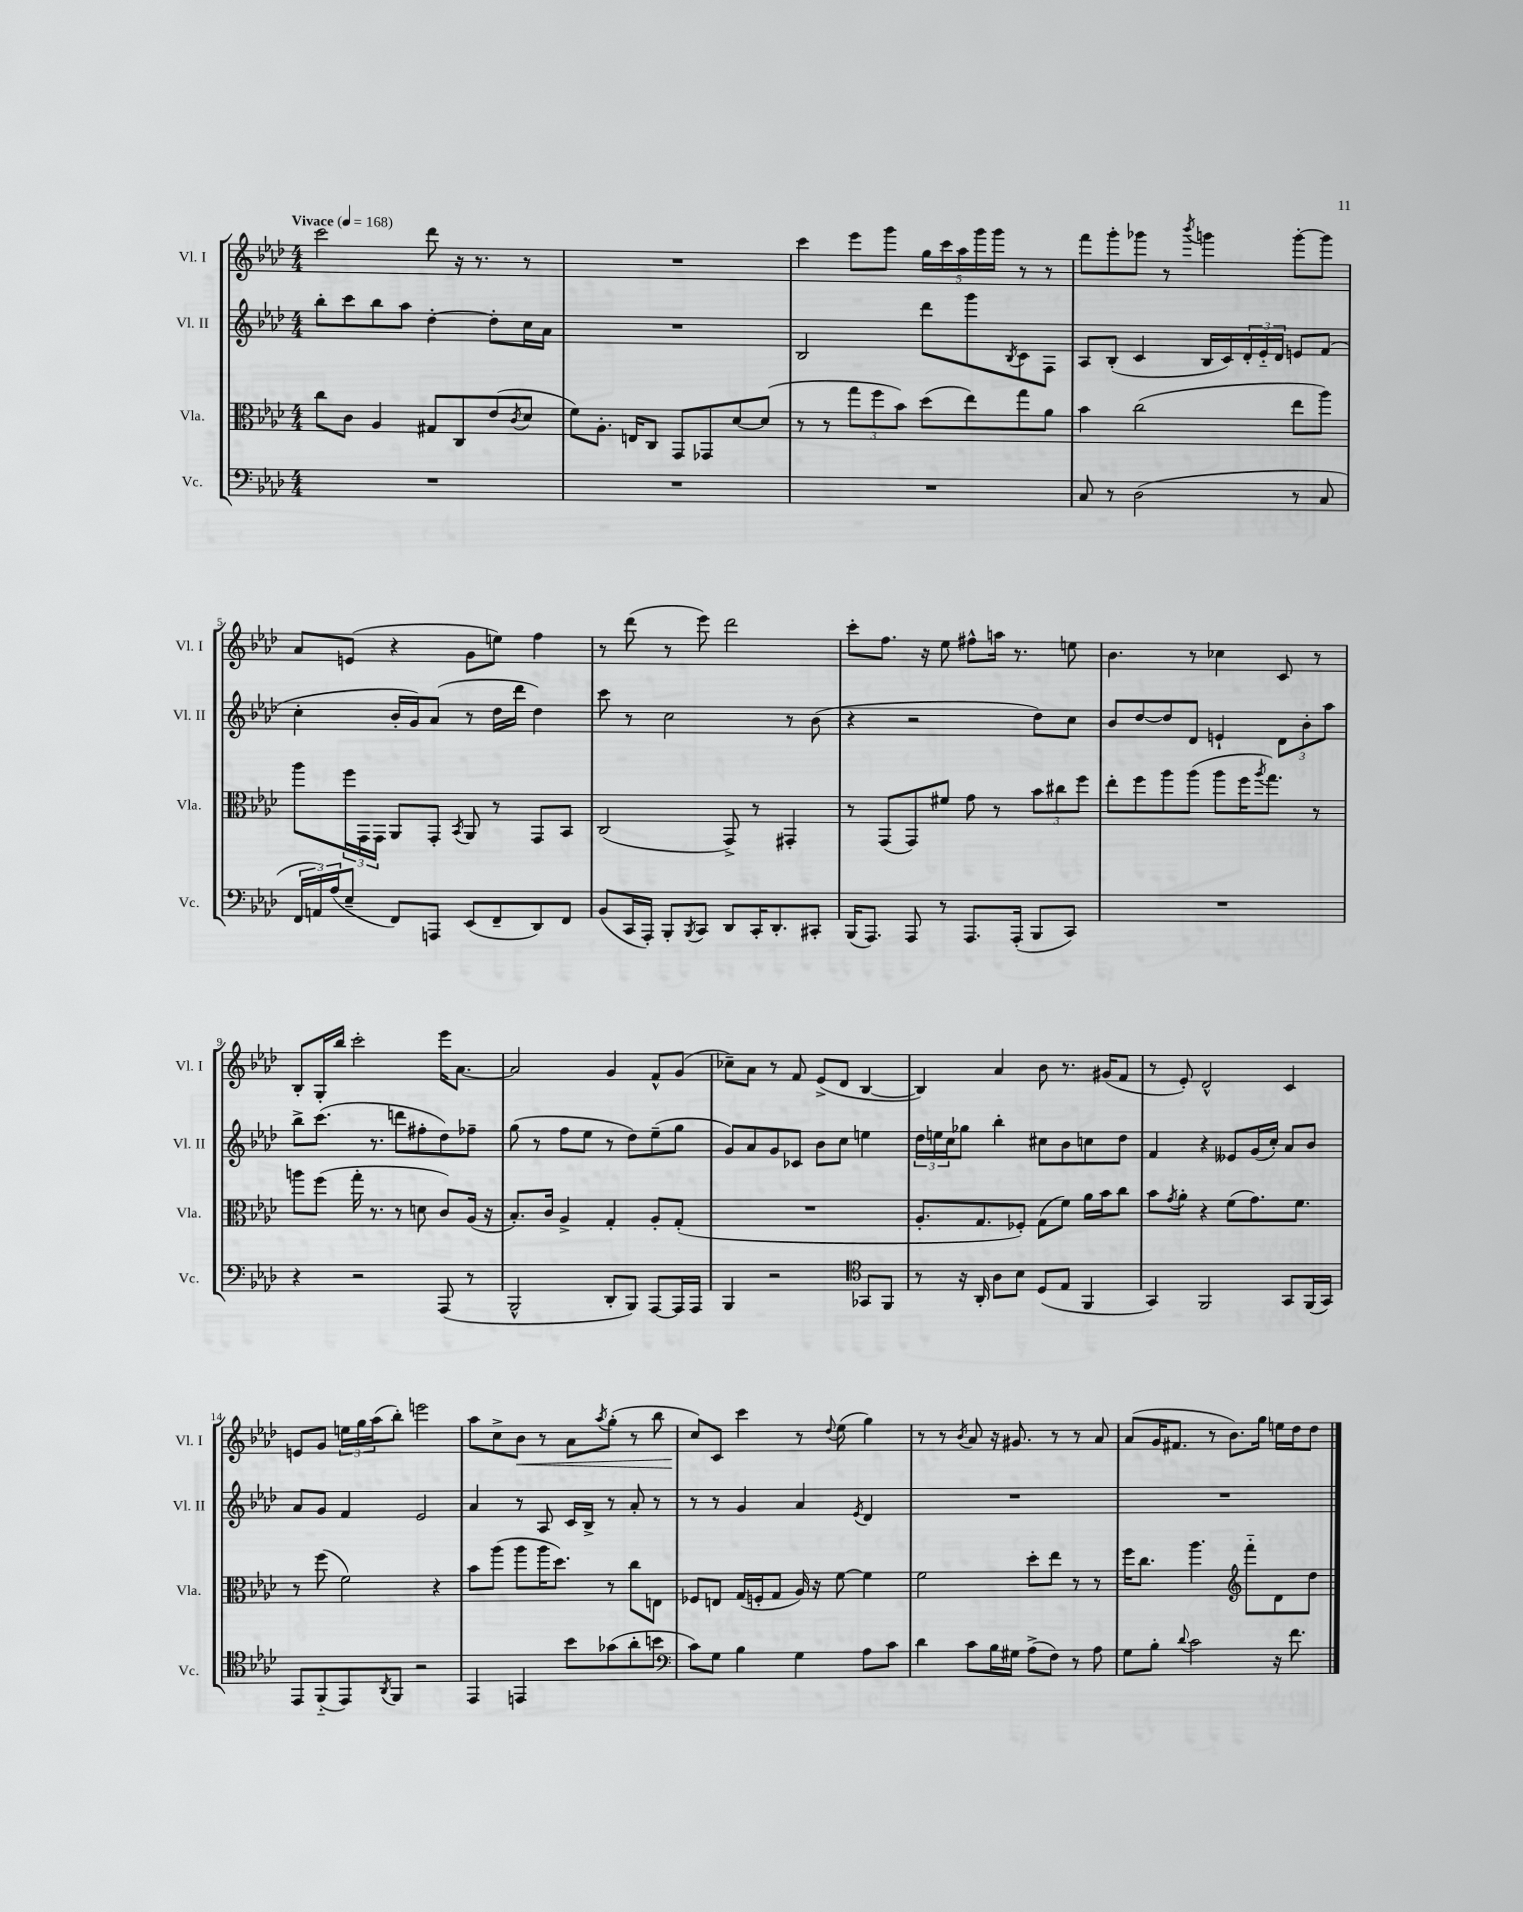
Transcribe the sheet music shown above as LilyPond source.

<<
\new StaffGroup <<
\new Staff = "s0" \with { instrumentName = "Vl. I" shortInstrumentName = "Vl. I" } {
    \clef treble \key aes \major \numericTimeSignature \time 4/4 \tempo "Vivace" 4 = 168
    c'''2 des'''8 r16 r8. r8 |
    R1 |
    c'''4 ees'''8 g'''8 \tuplet 5/4 { g''16 c'''16 aes''16 g'''16 g'''16 } r8 r8 |
    f'''8 g'''8-. ges'''8 r8 \acciaccatura { bes'''8 } g'''4 g'''8~-. g'''8 |
    aes'8 e'8( r4 g'8 e''8) f''4 |
    r8 des'''8( r8 ees'''8) des'''2 |
    c'''8-. f''8. r16 ees''8 fis''8-^ a''16 r8. e''8 |
    bes'4. r8 ces''4 c'8 r8 |
    bes8-. g16-. bes''16 c'''2-. ees'''16 aes'8.~ |
    aes'2 g'4 f'8-^ g'8( |
    ces''8--) aes'8 r8 f'8 ees'8->( des'8 bes4~ |
    bes4) aes'4 bes'8 r8. gis'16( f'8 |
    r8 ees'8-.) des'2-^ c'4 |
    e'8 g'8 \tuplet 3/2 { e''16 g''16 aes''16( } bes''8-.) e'''2 |
    aes''8 c''8-> bes'8\< r8 aes'8 \acciaccatura { aes''8 } g''8-.( r8 bes''8 |
    c''8\!) c'8 c'''4 r8 \appoggiatura { des''8 } ees''8( g''4) |
    r8 r8 \acciaccatura { bes'8 } aes'8 r16 gis'8. r8 r8 aes'8 |
    aes'8( g'16 fis'8. r8 bes'8.) g''16 e''16 des''16 des''8 \bar "|." |
}
\new Staff = "s1" \with { instrumentName = "Vl. II" shortInstrumentName = "Vl. II" } {
    \clef treble \key aes \major \numericTimeSignature \time 4/4
    bes''8-. c'''8 bes''8 aes''8 des''4~-. des''8-. c''16 aes'16 |
    R1 |
    bes2 des'''8 g'''8 \acciaccatura { bes8 } c'8 f8 |
    aes8 bes8-.( c'4 bes16 c'16) \tuplet 3/2 { des'16-. ees'16-_ des'16 } e'8 f'8( |
    c''4-. bes'16-. g'16) aes'8( r8 des''16 des'''16 des''4) |
    c'''8 r8 c''2 r8 bes'8( |
    r4 r2 des''8) c''8 |
    bes'8 des''8~ des''8 des'8 e'4-! \tuplet 3/2 { des'8 bes'8-. aes''8 } |
    bes''8-> c'''8.( r8. d'''8 fis''8-. des''8) fes''8-- |
    g''8( r8 f''8 ees''8 r8 des''8) ees''8--( g''8 |
    g'8) aes'8 g'8 ces'8 bes'8 c''8 e''4 |
    \tuplet 3/2 { des''16 e''16 c''16 } ges''8 bes''4-. cis''8 bes'8 c''8 des''8 |
    f'4 r4 eeses'8 g'16( c''16-.) aes'8 bes'8 |
    aes'8 g'8 f'4 ees'2 |
    aes'4 r8 aes8 c'16 bes16-> r8 aes'8-. r8 |
    r8 r8 g'4 aes'4 \acciaccatura { ees'8 } des'4 |
    R1 |
    R1 \bar "|." |
}
\new Staff = "s2" \with { instrumentName = "Vla." shortInstrumentName = "Vla." } {
    \clef alto \key aes \major \numericTimeSignature \time 4/4
    c''8 c'8 aes4 gis8 c8 ees'8( \acciaccatura { c'8 } des'8 |
    f'8) aes8.-. e16 c8 g,8 ges,8 des'8~ des'8( |
    r8 r8 \tuplet 3/2 { g''8 f''8 bes'8) } des''8( ees''8) g''8 aes'8 |
    bes'4 c''2( ees''8 aes''8) |
    aes''8 \tuplet 3/2 { f''16 g,16 g,16 } aes,8 g,8-. \acciaccatura { bes,8 } aes,8 r8 g,8 bes,8 |
    c2( g,8->) r8 gis,4-. |
    r8 g,8( g,8) fis'8 g'8 r8 \tuplet 3/2 { bes'8 cis''8 f''8 } |
    ees''8-. f''8 aes''8 aes''8( aes''8 f''16 \acciaccatura { aes''8 } g''8.) r8 |
    a''8 f''8( g''16-. r8. r8 d'8 c'8) aes16( r16 |
    bes8.-.) c'16 aes4-> g4-. aes8-. g8-.( |
    R1 |
    aes8.-. g8. fes8-.) g8( f'8) aes'16 bes'16 c''8 |
    bes'8 \acciaccatura { g'8 } aes'8-. r4 f'8( g'8.) f'8. |
    r8 f''8( f'2) r4 |
    bes'8 aes''8( aes''8 aes''16 des''8.) r8 c''8 e8 |
    fes8 e8 g16( f16-. g8 aes16) r16 f'8~ f'4 |
    f'2 des''8-. ees''8 r8 r8 |
    f''16 c''8. aes''4. \clef treble f'''8-_ des'8 des''8 \bar "|." |
}
\new Staff = "s3" \with { instrumentName = "Vc." shortInstrumentName = "Vc." } {
    \clef bass \key aes \major \numericTimeSignature \time 4/4
    R1 |
    R1 |
    R1 |
    c8 r8 des2( r8 c8 |
    \tuplet 3/2 { f,16 a,16) aes16( } ees8-- f,8) a,,8 ees,8( f,8-- des,8) f,8 |
    bes,8( c,16 aes,,16-.) bes,,8-. \acciaccatura { bes,,8 } c,8 des,8 c,16-. des,8.-. cis,8-. |
    bes,,16( aes,,8.) aes,,8 r8 aes,,8. aes,,16-.( bes,,8 c,8) |
    R1 |
    r4 r2 aes,,8( r8 |
    bes,,2-^ des,8-. bes,,8) aes,,8~ aes,,16 aes,,16 |
    bes,,4 r2 \clef tenor ges,8 f,8 |
    r8 r16 aes,16-. aes8 bes8 des8( ees8 f,4 |
    g,4) f,2 g,8 f,16( g,16) |
    ees,8 f,8-_( ees,8) \acciaccatura { aes,8 } f,8 r2 |
    ees,4 e,4 bes'8 ges'8( aes'8-. b'8 |
    \clef bass c'8) g8 bes4 g4 aes8 c'8 |
    des'4 c'8 bes16 gis16 aes8->( f8) r8 aes8 |
    g8 bes8-. \appoggiatura { des'8 } c'2 r16 f'8. \bar "|." |
}
>>
>>
